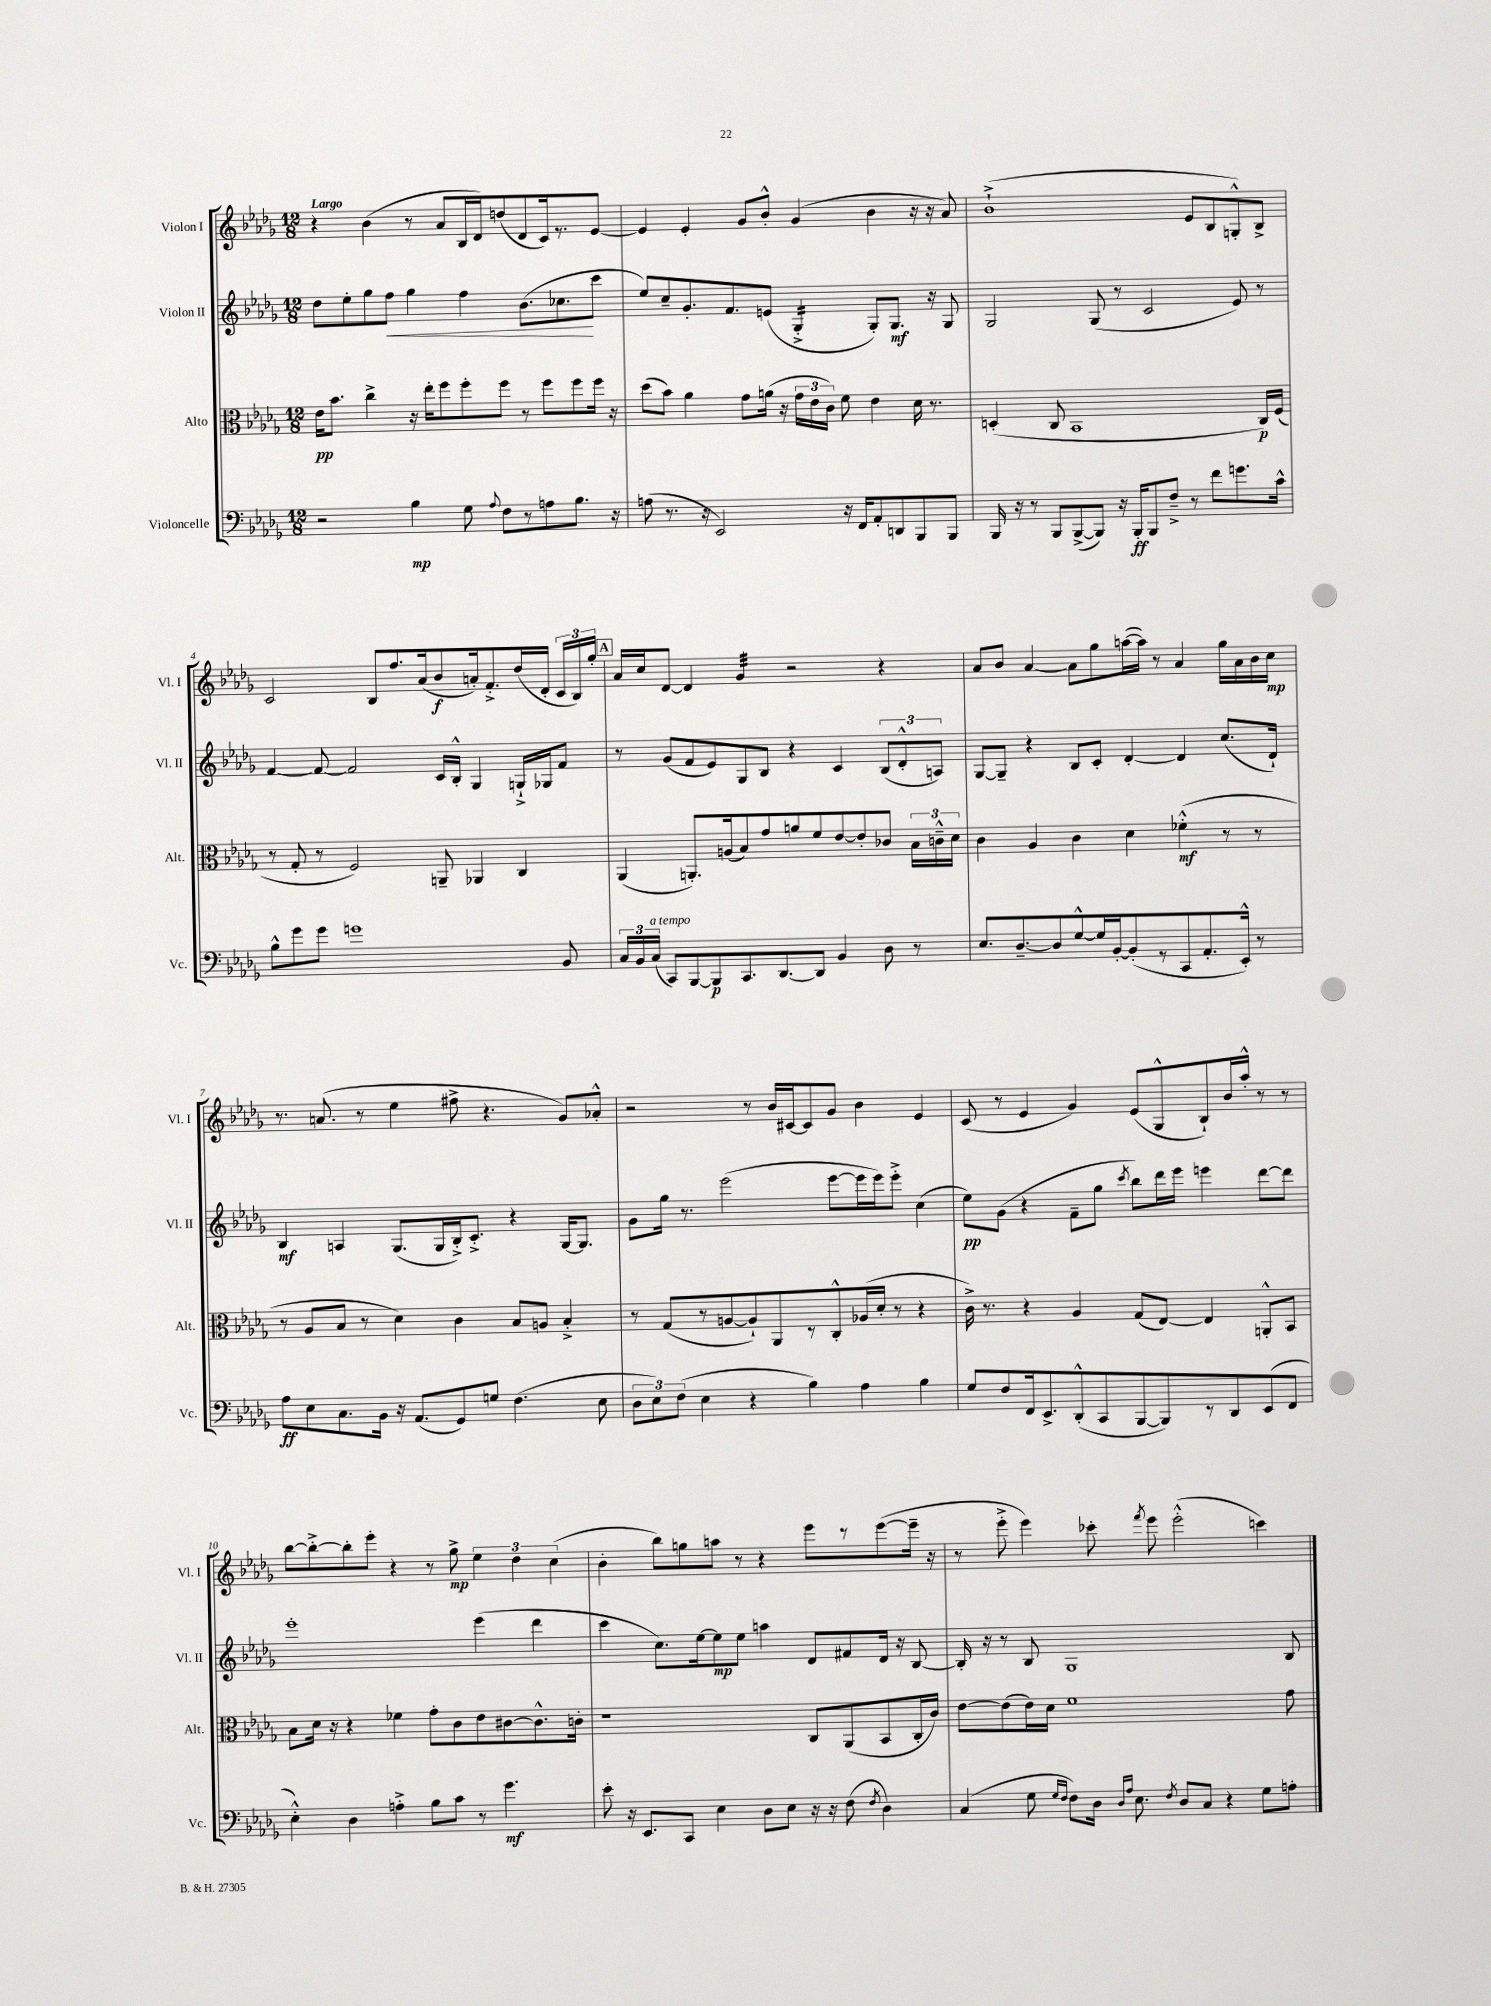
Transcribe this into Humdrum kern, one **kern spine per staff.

**kern	**kern	**kern	**kern
*staff4	*staff3	*staff2	*staff1
*clefF4	*clefC3	*clefG2	*clefG2
*k[b-e-a-d-g-]	*k[b-e-a-d-g-]	*k[b-e-a-d-g-]	*k[b-e-a-d-g-]
*M12/8	*M12/8	*M12/8	*M12/8
2r	16e-\LK	8dd-\L	4r
.	8.b-\J	.	.
.	.	8ee-'\	.
.	4cc^\	8gg-\	(4b-\
.	.	8ff\J	.
4B-\	16r	4gg-\	8r
.	16ee-'\LK	.	.
.	8ff\	.	8a-/L
8G-\	8ff'\	4ff\	16B-/L
.	.	.	16d-/J)
8qqA-/	.	.	.
8F\L	8ff\J	.	(8dd/
8r	8r	(8.b-\L	8d-/
8A\	8ff\L	.	16c/k)
.	.	8.cc-\	8.r
8.B-\J	8ff\	.	.
.	16ff\Jk	8ccc\J	[8e-/J
16r	16r	.	.
=	=	=	=
(8A\	(8dd-\L	8ee-/L)	4e-/]
8.r	8b-\J)	8cc~/	.
.	4a-\	8.g-'/	4e-'/
16r	.	.	.
2EE-/)	.	.	.
.	.	8.f/	.
.	8g-\L	.	8g-/L
.	(16a\Jk	(8e/J	8b-'^^/J
.	16r	.	.
.	24g-\LL	4G-'^/	(4g-/
.	24e-\	.	.
.	24c\JJ)	.	.
16r	8f\	.	.
16FF/LK	.	.	.
8AA-'/	4e-\	8G-'/L)	4b-\
8DD/	.	8.G-/J	.
8BBB-/	16d-\	.	16r
.	8.r	16r	16r
8BBB-/J	.	8G-/	8a-/)
=	=	=	=
16BBB-/	(4D'/	2G-/	(1b-`^
16r	.	.	.
8r	.	.	.
8BBB-/L	8C/	.	.
([8BBB-^/	1BB-	.	.
8BBB-/]J)	.	(8G-/	.
16r	.	8r	.
16BBB-'/LK	.	.	.
8BBB-/	.	2c/	.
8F~^/J	.	.	.
8r	.	.	8e-/L
8f\L	.	.	8B-/
8.g\	.	8e-/)	8G'^^/)
.	16C/LL)	8r	8B-^/J
16c^^\Jk	(16F/JJ	.	.
=	=	=	=
8B-^^\L	8r	[4f/	2c/
8g-\	8G-'/	.	.
8g-\J	8r	8f/_	.
1g	2F/)	2f/]	.
.	.	.	8B-/L
.	.	.	8.ff/
.	.	.	(16a-/k
.	8AA~/	16c/LL	8b-/
.	.	16B-'^^/JJ	.
.	4AA-/	4G-/	16a'/k)
.	.	.	8.f'^/
.	4C/	16G`^/LL	(16dd-/L
.	.	16G-/J	16d-'/JJ
8BB-/	.	8f/J	24c/LL
.	.	.	24B-/)
.	.	.	24gg-'/JJ
=	=	=	=
24C/LL	(4AA-/	8r	16a-/LL
24BB-/	.	.	.
.	.	.	16cc/J
(24C/JJ	.	.	.
8CC/L)	.	(8g-/L	[8d-/J
[8BBB-/	8.AA'/L)	8f/	4d-/]
8BBB-/]	.	8e-/)	.
.	(16A/k	.	.
8.CC/	8B-/)	8G-/	4g-/
.	8g-/	8B-/J	.
[8.DD-/	.	.	.
.	8a/	4r	2r
8DD-/]J	8f/	.	.
4BB-/	[8e-/	4c/	.
.	8e-'/]	.	.
8D-\	8c-/J	(12B-/L	4r
.	.	12d-'^^/	.
8r	24B-\LL	.	.
.	24c~^^\	12A/J)	.
.	24d-\JJ	.	.
=	=	=	=
8.E-/L	4c\	[8G-/L	8a-/L
.	.	8G-~/]J	8b-/J
[8.D-~/	.	.	.
.	4A-/	4r	[4a-/
8D-/]	.	.	.
[8G-^^/	4c\	8B-/L	8a-\]L
16G-/]L	.	8c'/J	8gg-\
[16BB-'/J	.	.	.
(8BB-'/]	4d-\	[4d-'/	([16aa\L
.	.	.	16aa\]JJ)
8r	.	.	8r
8CC/	(4f-'^^\	4d-/]	4a-/
8.AA-'/	.	.	.
.	8r	(8.cc/L	16gg-\LL
16EE-'^^/Jk)	.	.	16a-\
8r	8r	.	16b-\
.	.	16d-`/Jk)	16cc\JJ
=	=	=	=
8A-\L	8r	4B-/	8.r
8E-\	8A-/L	.	.
.	.	.	(8.a/
8.C\	8B-/J	4A/	.
.	8r	.	8r
16BB-\Jk	.	.	.
16r	4d-\)	(8.G-/L	4ee-\
(8.AA-/L	.	.	.
.	.	16G-/L	.
8GG-/)	4c\	16B-'^/J)	8ff#^\
.	.	8.c'^/J	.
8G/J	.	.	4.r
(4.F\	8B-/L	4r	.
.	8A/J	.	.
.	4B-'^/	[16G-/LK	8g-/L)
.	.	8.G-/]J	.
8E-\	.	.	8a-'^^/J
=	=	=	=
12D-\L	8r	8g-\L	2r
12E-\)	.	.	.
.	(8G-/L	16gg-\Jk	.
(12F\J	.	.	.
.	.	8.r	.
4E-\	8r	.	.
.	[8A/	(2eee-\	.
4r	8A`/])	.	8r
.	8AA-/	.	16b-/LL
.	.	.	[16c#/J
4B-\)	8r	.	8c#/]
.	8C'^^/	[8eee-\L	8g-/J
4A-\	(16A-/L	16eee-\]L	4b-\
.	16d-'/JJ	16eee-\J)	.
.	8r	8eee-'^\J	.
4B-\	4r	(4cc\	4e-/
=	=	=	=
8G-/L	16c^\)	8ee-\L)	(8c/
.	8.r	.	.
8F/	.	(8g-\J	8r
16FF/k	4r	4r	4e-/
8.EE-^/	.	.	.
(8DD-'^^/	4A-/	8f~\L	4g-/)
8CC/	.	8gg-\J	.
.	.	8qccc/	.
[8BBB-/	(8G-/L	8bb-\L)	(8e-/L
8BBB-/])	[8E-/J)	16ddd-\L	8G-^^/
.	.	16eee-\JJ	.
8r	4E-/]	4eee\	8B-`/)
8DD-/	.	.	16b-/L
.	.	.	16aa-'^^/JJ
(8EE-/	8AA'^^/L	[8ddd-\L	8r
8FF/J	8BB-/J	8ddd-\]J	8r
=	=	=	=
4E-'^^\)	8B-\L	1eee-'	[8bb-\L
.	16d-\Jk	.	8bb-'^\_
.	16r	.	.
4D-\	4r	.	8bb-'\]
.	.	.	8eee-'\J
4A'^\	4f-\	.	4r
8B-\L	8g-'\L	.	8r
8c\J	8c\	.	8gg-^\
8r	8e-\	(4eee-\	6ee-\
4.g-\	[8c#\	.	.
.	.	.	6dd-\
.	8.c#^^\]	4ddd-\	.
.	.	.	(6cc\
.	16c'\Jk	.	.
=	=	=	=
8e-'\	1r	4ccc\	4b-'\
16r	.	.	.
8.EE-/L	.	.	.
.	.	8.cc\L)	8bb-\L)
8CC/J	.	.	8gg\
.	.	[16ee-\k	.
4E-\	.	8ee-\]	8aa\J
.	.	8ee-\J	8r
8D-\L	.	4aa\	4r
8E-\J	.	.	.
16r	8C/L	8d-/L	8eee-\L
16r	.	.	.
(8F\	(8AA-/	8f#/	8r
8qF/	.	.	.
4D-\)	8BB-/	16d-/Jk	([8eee-\
.	.	16r	.
.	16C'/L	[8B-/	16eee-~\]Jk
.	16c/JJ)	.	16r
=	=	=	=
(4C/	[8e-\L	16B-'/]	8r
.	.	16r	.
.	(8e-\]	8r	8eee-'^\
8G-\	16e-\L)	8B-/	4eee-\)
.	16d-\JJ	.	.
16qqG-/LL	.	.	.
16qqF/JJ	.	.	.
8F\L)	1f	1G-	.
16D-\Jk	.	.	8ccc-'\
16qqD-/LL	.	.	.
16qqA-/JJ	.	.	.
8.E-\	.	.	.
.	.	.	8qfff/
.	.	.	8eee-\
8qF/	.	.	.
8D-/L	.	.	(2eee-'^^\
8C/J	.	.	.
4r	.	.	.
8G-\L	.	.	4ccc\)
8A'\J	8g-\	8B-/	.
==	==	==	==
*-	*-	*-	*-
